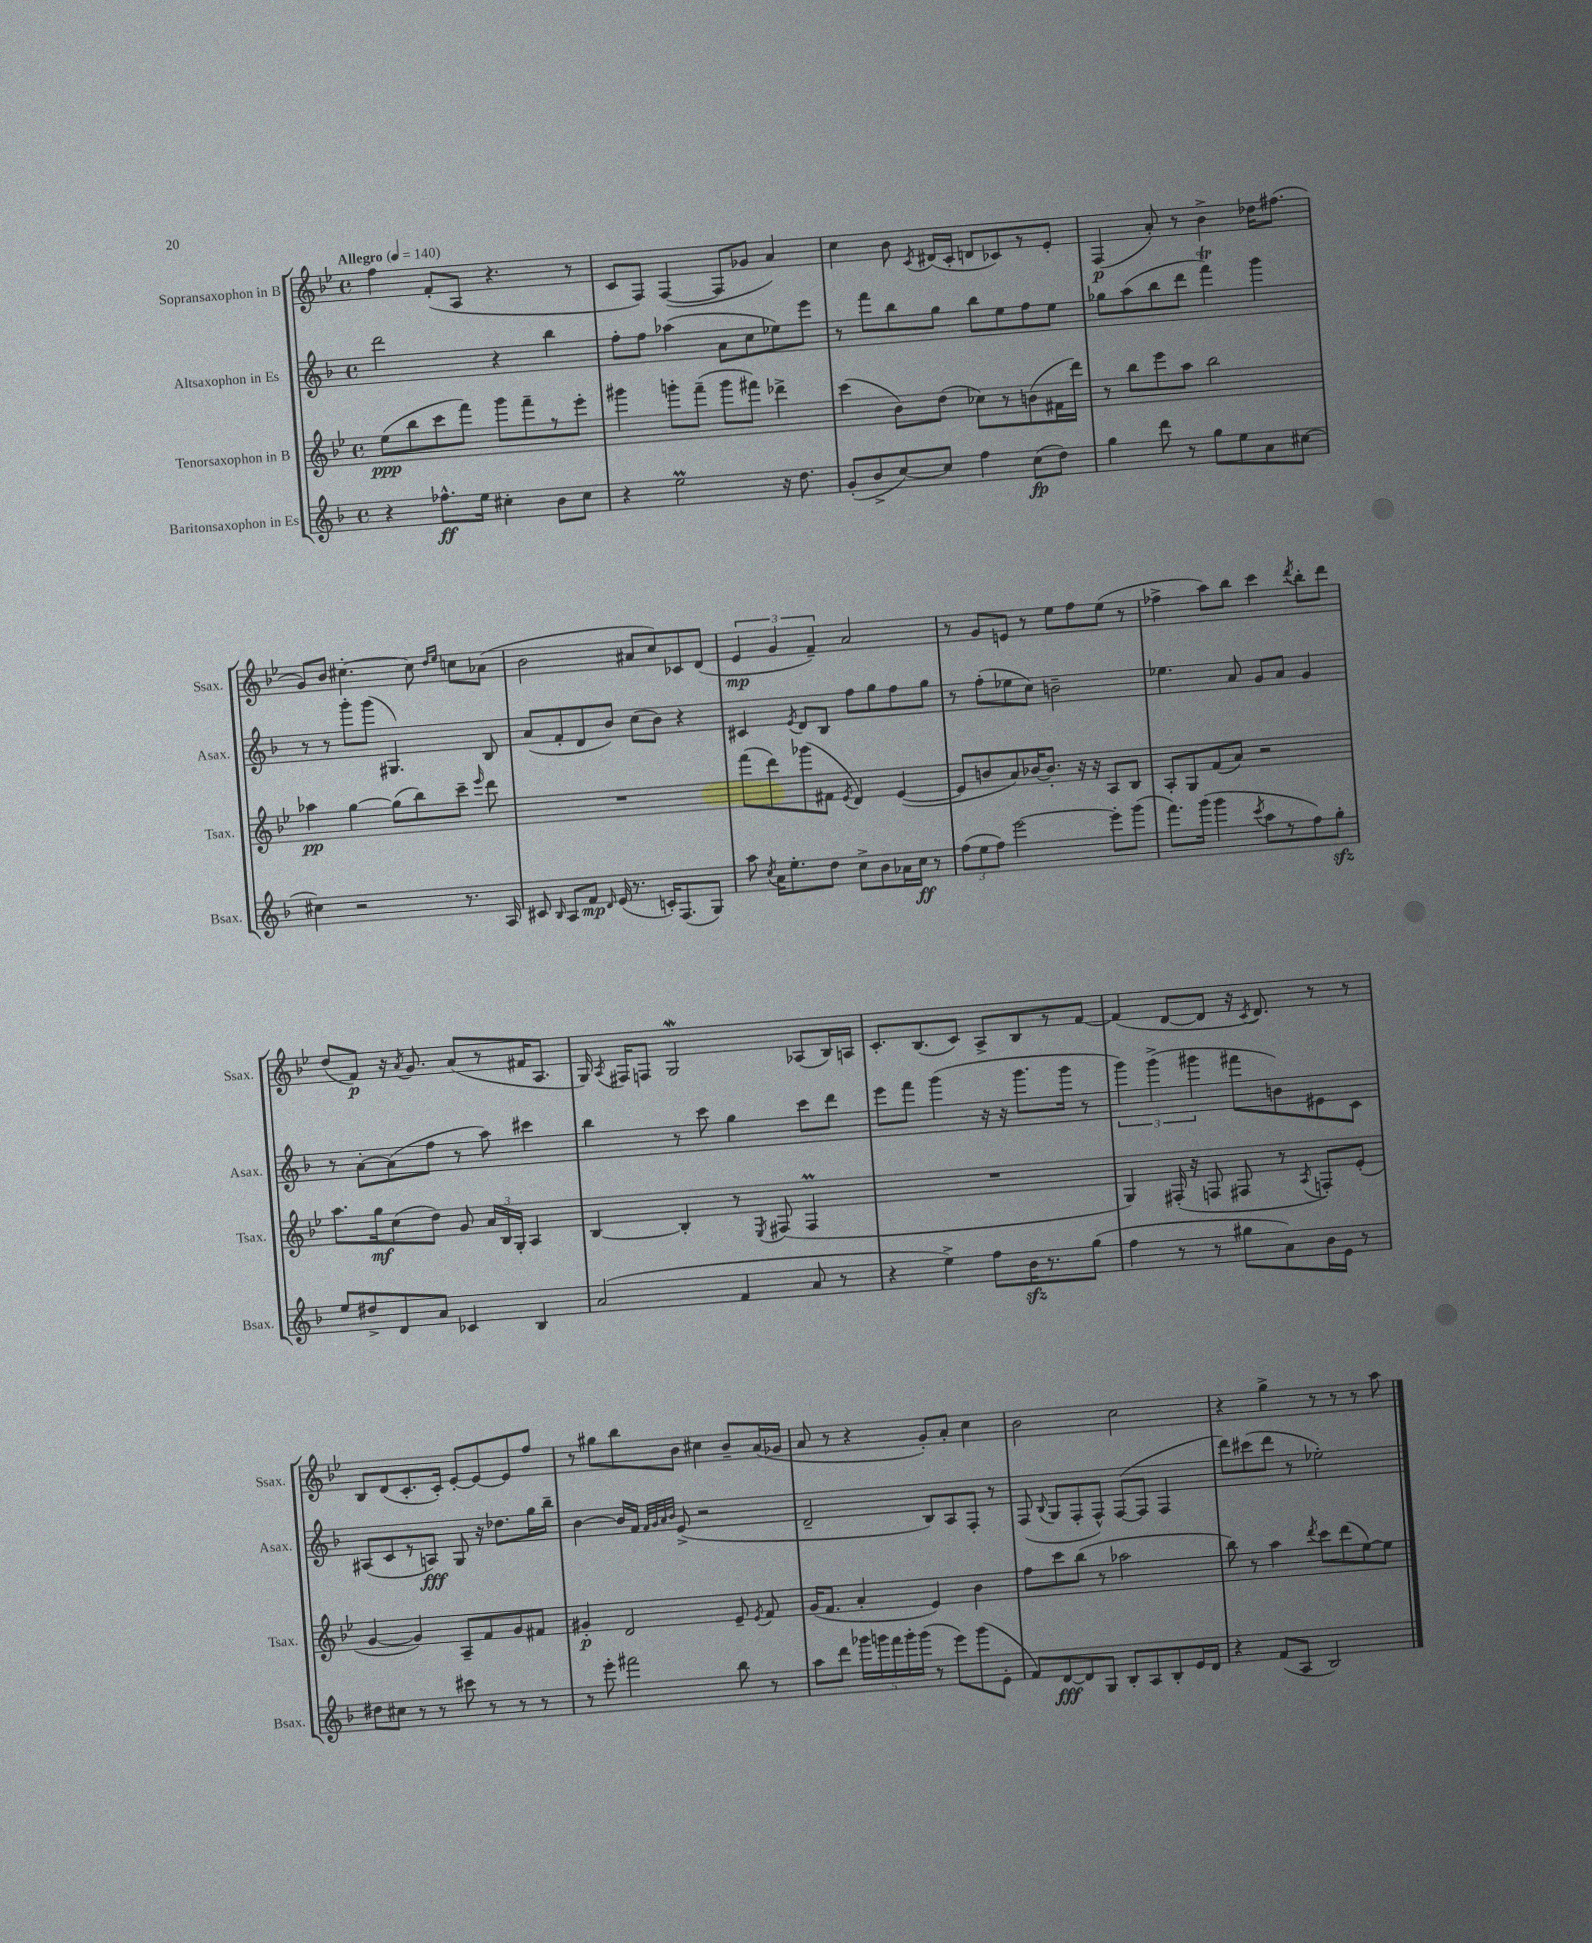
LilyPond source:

<<
\new StaffGroup <<
\new Staff = "s0" \with { instrumentName = "Sopransaxophon in B" shortInstrumentName = "Ssax." } {
    \clef treble \key bes \major \defaultTimeSignature \time 4/4 \tempo "Allegro" 4 = 140
    \autoBeamOff f''4 f'8[-.( a8] r4. r8 |
    c'8[ f8]) f4~( f8[ ges'8] a'4) |
    c''4 bes'8 \acciaccatura { c'8 } dis'16[( c'16]-. d'8[ ces'8) r8 ees'8]-. |
    f4\p( a'8-.) r8 bes'4-> des''16[ fis''8.]( |
    g'8[) bes'8] cis''4.~-. cis''8 \grace { d''16[ ees''16] } c''8[ aes'8]( |
    bes'2 ais'8[ c''8) ces'8 d'8]( |
    \tuplet 3/2 { ees'4\mp g'4 f'4--) } a'2 |
    r8 g'8[ e'8] r8 ees''8[ f''8 ees''8]( r8 |
    fes''4-> a''8[) bes''8] c'''4 \acciaccatura { d'''8 } bes''8[-. d'''8] |
    d''8[( f'8]\p) r16 \acciaccatura { a'8 } g'8. a'8[( r8 fis'16 a8.] |
    g16) \acciaccatura { a8 } fis16[ f8] g2\mordent aes8[( bes16) a16] |
    c'8.[-. bes8.( c'8]) a8[-> bes8 r8 f'8]~ |
    f'4( d'8[~ d'8] r16 \acciaccatura { c'8 } d'8.) r8 r8 |
    bes8[ d'8( c'8.-. c'16]-.) ees'8[~-. ees'8~ ees'8 f''8] |
    r8 gis''8[ bes''8 bes'8] cis''4 bes'8[-- a'16( ges'16] |
    a'8 r8 r4 g'8[-.) a'8]-. c''4 |
    bes'2 c''2 |
    r4 g''4-> r8 r8 r8 a''8 \bar "|." |
}
\new Staff = "s1" \with { instrumentName = "Altsaxophon in Es" shortInstrumentName = "Asax." } {
    \clef treble \key f \major \defaultTimeSignature \time 4/4
    \autoBeamOff d'''2 r4 bes''4 |
    f''8[-. f''8] aes''4( a'8[ c''8 ees''8) e'''8] |
    r8 f'''8[ bes''8 g''8] bes''8[ e''8 f''8 e''8] |
    ges''8[ a''8( bes''8 d'''8] f'''4\trill) g'''4 |
    r8 r8 g'''8[-. g'''8]( gis4.) bes8 |
    a'8[( f'8-. d'8 bes'8]) c''8[( bes'8]) r4 |
    cis'4 \acciaccatura { e'8 } d'8[ bes8] f''8[ g''8 f''8 g''8] |
    r8 f''8[-.( ees''8 c''8]) b'2-- |
    ees''4. a'8 g'8[ a'8] g'4 |
    r8 a'8[~-. a'8( f''8] r8 a''8) cis'''4 |
    bes''4 r8 c'''8 g''4 c'''8[ d'''8] |
    e'''8[ f'''8] g'''4( r16 r16 g'''8.[ g'''16] r8 |
    \tuplet 3/2 { g'''4) g'''4->( gis'''4 } fis'''8[ b'8) eis'8 c'8] |
    ais8[( c'8 r8 a8]\fff) g8 r16 des''8.[ g''16 bes''16]-- |
    bes'4~ bes'16[ f'16] \grace { f'32[ g'32 a'32 bes'32] } e'8->( r2 |
    d'2-- bes8[) a8 f8]-. r8 |
    f8( \appoggiatura { bes8 } g8[ f8-. f8]-^) f8[~( f8] f4 |
    d'''8[) cis'''8( d'''8] r8 ees''2-.) \bar "|." |
}
\new Staff = "s2" \with { instrumentName = "Tenorsaxophon in B" shortInstrumentName = "Tsax." } {
    \clef treble \key bes \major \defaultTimeSignature \time 4/4
    \autoBeamOff ees''8[\ppp( bes''8 c'''8 f'''8]) g'''8[ f'''8-- r8 ees'''8]-. |
    gis'''4 g'''8[-. f'''8]--( g'''8[ fis'''8]) des'''4-> |
    c'''4( bes'8[) d''8]( ces''8[) r8 b'8( fis'16 d'''16]) |
    r8 bes''8[ ees'''8 a''8] bes''2 |
    aes''4\pp g''4~ g''8[( bes''8) c'''8]-- \grace { ees'''16 } d'''8 |
    R1 |
    f'''8[( d'''8) ges'''8( fis'8] \acciaccatura { ees'8 } d'4) ees'4~( |
    ees'8[ b'8 a'8) bes'16~ bes'8.]-. r16 r16 a8[ bes8] |
    a8[-. g8 f'8( a'8]) r2 |
    a''8.[ g''16\mf c''8( d''8]) g'8 \tuplet 3/2 { a'16[ bes16 g16]-. } a4 |
    bes4~ bes4-. r8 \acciaccatura { ees8 } fis8( fis4\prall |
    R1 |
    g4) fis16-.( r16 f8 fis8 r8 \acciaccatura { a8 } f8[-.) ees'8]-.( |
    g'4~ g'4) a8[-- f'8 g'8 fis'8] |
    gis'4-.\p d'2 ees'8-- \acciaccatura { ees'8 } f'8 |
    g'16[( f'8.] a'4-. ees'4) bes'4 |
    f''8[ c'''8 bes''8]( r8 aes''2 |
    bes''8) r8 a''4 \acciaccatura { d'''8 } c'''8[ d'''8( ees''8~) ees''8] \bar "|." |
}
\new Staff = "s3" \with { instrumentName = "Baritonsaxophon in Es" shortInstrumentName = "Bsax." } {
    \clef treble \key f \major \defaultTimeSignature \time 4/4
    \autoBeamOff r4 fes''8.[-^\ff e''16] cis''4-. bes'8[ cis''8] |
    r4 e''2\prall r16 d''8. |
    g'8[-.( bes'8-> c''8~) c''8] f''4 c''8[\fp( d''8]) |
    g''4 d'''8 r8 g''8[ e''8 a'8 cis''8]~ |
    cis''4 r2 r8. a16 |
    cis'8 \grace { bes16 } a8[ f'8]\mp \grace { d'16 } e'16( r8. c'16[-.) f8.( g8]) |
    a''8 \acciaccatura { c''8 } a'16[ e''8.-. d''8] c''8[-> bes'8 aes'16 c''16]\ff r8 |
    \tuplet 3/2 { f''8[( e''8 f''8]) } e'''2~ e'''8[-. g'''8]( |
    f'''8.[) g'''16]( g'''4 \acciaccatura { c'''8 } a''8[ r8 f''8) g''8]-.\sfz |
    e''8[ dis''8-> d'8 a'8] ces'4 bes4 |
    a'2( f'4 a'8 r8 |
    r4 e''4->) f''8[ bes'16\sfz r8. g''8]( |
    f''4 r8 r8 gis''8[ a'8) bes'16 e'16] r8 |
    dis''8[ cis''8] r8 r8 cis'''8 r8 r8 r8 |
    r8 e'''8-. fis'''2 bes''8 r8 |
    a''8[ d'''8] \tuplet 5/4 { ges'''16[ g'''16 f'''16 g'''16-. g'''16]( } r8 e'''8[) g'''8( e'8]-. |
    f'8[) d'8~\fff d'8 g8] bes8[-. a8 bes8-. e'16 d'16] |
    r4 f'8[( a8] bes2) \bar "|." |
}
>>
>>
\layout { \context { \Score \remove "Bar_number_engraver" } }
